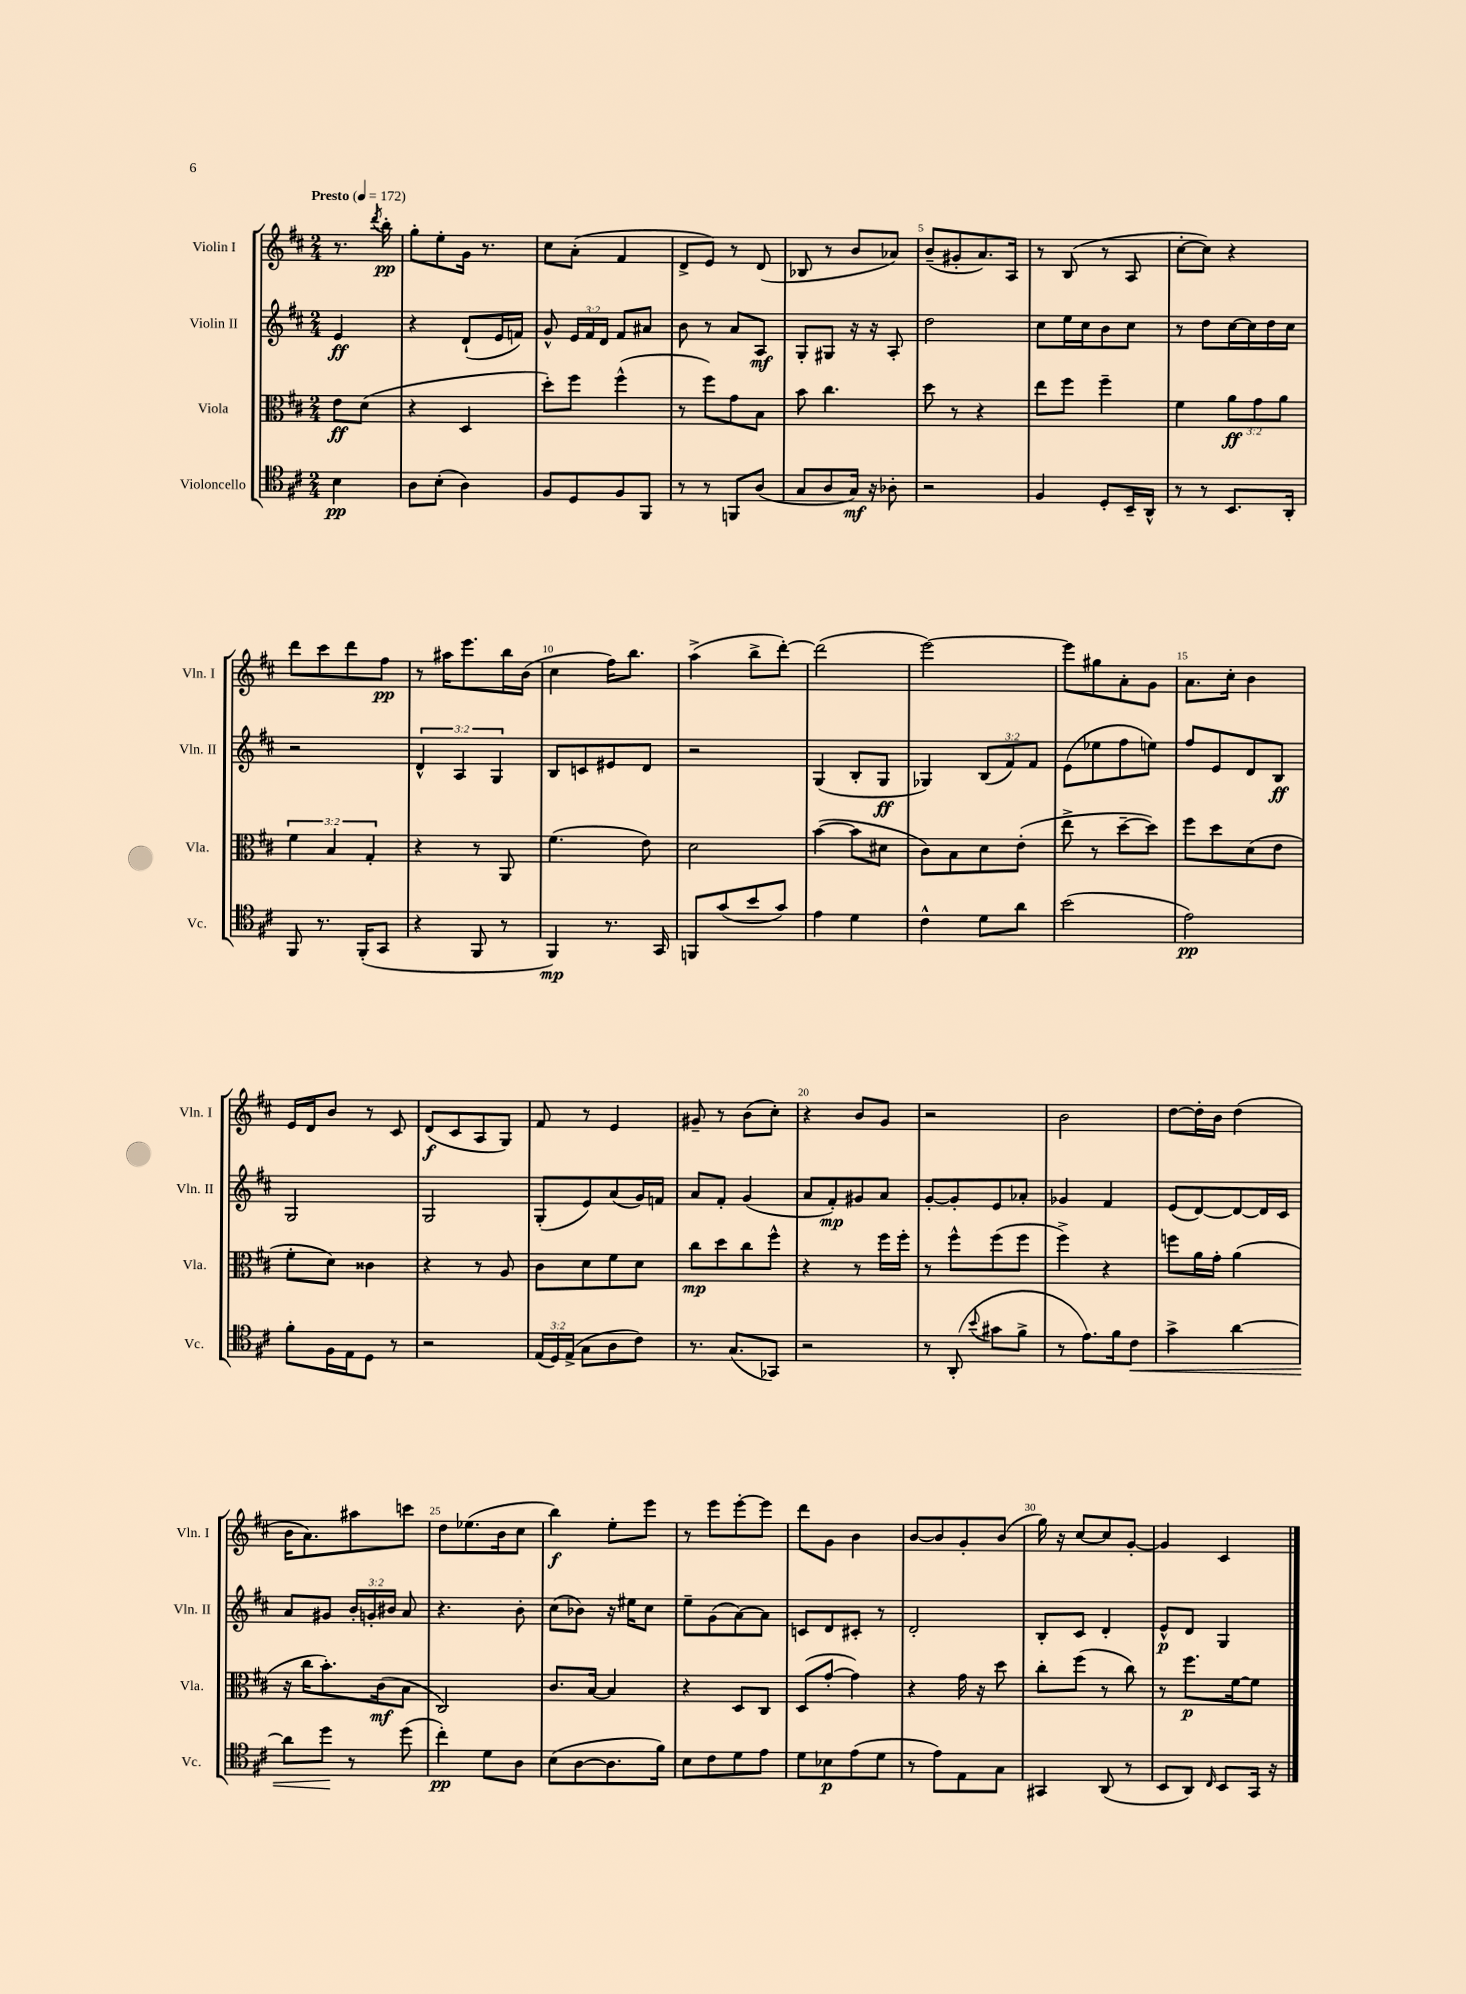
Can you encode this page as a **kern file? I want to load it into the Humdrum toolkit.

**kern	**dynam	**kern	**dynam	**kern	**dynam	**kern	**dynam
*part4	*part4	*part3	*part3	*part2	*part2	*part1	*part1
*staff4	*staff4	*staff3	*staff3	*staff2	*staff2	*staff1	*staff1
*I"Violoncello	*	*I"Viola	*	*I"Violin II	*	*I"Violin I	*
*I'Vc.	*	*I'Vla.	*	*I'Vln. II	*	*I'Vln. I	*
*clefC4	*	*clefC3	*	*clefG2	*	*clefG2	*
*k[f#c#]	*	*k[f#c#]	*	*k[f#c#]	*	*k[f#c#]	*
*M2/4	*	*M2/4	*	*M2/4	*	*M2/4	*
*MM172	*	*MM172	*	*MM172	*	*MM172	*
=	=	=	=	=	=	=	=
!	!	!	!	!	!	!LO:TX:a:B:t=Presto	!
4B\	pp	8e\L	ff	4e/	ff	8.r	.
.	.	(8d\J	.	.	.	.	.
.	.	.	.	.	.	8qddd/	.
.	.	.	.	.	.	16bb'\	pp
=1	=1	=1	=1	=1	=1	=1	=1
8A\L	.	4r	.	4r	.	8gg'\L	.
(8B'\J	.	.	.	.	.	8ee'\	.
4A\)	.	4D/	.	(8d`/L	.	16g\Jk	.
.	.	.	.	.	.	8.r	.
.	.	.	.	16e/L	.	.	.
.	.	.	.	16fn/JJ)	.	.	.
=2	=2	=2	=2	=2	=2	=2	=2
8F#/L	.	8dd'\L)	.	8g^^/	.	8cc#\L	.
8D/	.	8ff#\J	.	24e/LL	.	(8a'\J	.
.	.	.	.	24f#/	.	.	.
.	.	.	.	24d/JJ	.	.	.
8F#/	.	(4ff#^^\	.	8f#/L	.	4f#/	.
8FF#/J	.	.	.	8a#X/J	.	.	.
=3	=3	=3	=3	=3	=3	=3	=3
8r	.	8r	.	8b\	.	8d^/L	.
8r	.	8ff#\L)	.	8r	.	8e/J)	.
8FFn/L	.	8g\	.	8a/L	.	8r	.
(8A/J	.	8B\J	.	8A/J	mf	(8d/	.
=4	=4	=4	=4	=4	=4	=4	=4
8G/L	.	8b\	.	8G'/L	.	8B-X/	.
8A/	.	4.cc#\	.	8G#X/J	.	8r	.
16G/Jk)	mf	.	.	16r	.	8b/L	.
16r	.	.	.	16r	.	.	.
8A-X'\	.	.	.	8A'/	.	8a-X/J)	.
=5	=5	=5	=5	=5	=5	=5	=5
2r	.	8dd\	.	2dd\	.	(8b~/L	.
.	.	8r	.	.	.	8g#X'/	.
.	.	4r	.	.	.	8.a/)	.
.	.	.	.	.	.	16A/Jk	.
=6	=6	=6	=6	=6	=6	=6	=6
4F#/	.	8ee\L	.	8cc#\L	.	8r	.
.	.	8ff#\J	.	16ee\L	.	(8B/	.
.	.	.	.	16cc#\J	.	.	.
8D'/L	.	4ff#~\	.	8b\	.	8r	.
16BB~/L	.	.	.	8cc#\J	.	8A/	.
16AA^^/JJ	.	.	.	.	.	.	.
=7	=7	=7	=7	=7	=7	=7	=7
8r	.	4f#\	.	8r	.	[8cc#'\L	.
8r	.	.	.	8dd\L	.	8cc#\J])	.
8.BB/L	.	12a\L	ff	[16cc#\L	.	4r	.
.	.	.	.	16cc#\]	.	.	.
.	.	12g\	.	.	.	.	.
.	.	.	.	16dd\	.	.	.
.	.	12a\J	.	.	.	.	.
16AA'/Jk	.	.	.	16cc#\JJ	.	.	.
!!LO:LB:g=z
=8	=8	=8	=8	=8	=8	=8	=8
8FF#/	.	6f#\	.	2r	.	8ddd\L	.
8.r	.	.	.	.	.	8ccc#\	.
.	.	6B/	.	.	.	.	.
.	.	.	.	.	.	8ddd\	.
(16FF#'/KL	.	.	.	.	.	.	.
.	.	6G'/	.	.	.	.	.
8GG/J	.	.	.	.	.	8ff#\J	pp
=9	=9	=9	=9	=9	=9	=9	=9
4r	.	4r	.	6d^^/	.	8r	.
.	.	.	.	.	.	16aa#X\KL	.
.	.	.	.	6A/	.	.	.
.	.	.	.	.	.	8.eee\	.
8FF#/	.	8r	.	.	.	.	.
.	.	.	.	6G/	.	.	.
8r	.	8AA/	.	.	.	16bb\L	.
.	.	.	.	.	.	(16b\JJ	.
=10	=10	=10	=10	=10	=10	=10	=10
4FF#/)	mp	(4.f#\	.	8B/L	.	4cc#\	.
.	.	.	.	8cn/	.	.	.
8.r	.	.	.	8e#X/	.	16ff#\KL)	.
.	.	.	.	.	.	8.bb\J	.
.	.	8e\)	.	8d/J	.	.	.
16GG/	.	.	.	.	.	.	.
=11	=11	=11	=11	=11	=11	=11	=11
8FFn/L	.	2d\	.	2r	.	(4aa^\	.
(8g/	.	.	.	.	.	.	.
8b/	.	.	.	.	.	8bb^\L	.
8g/J)	.	.	.	.	.	[8ddd'\J)	.
=12	=12	=12	=12	=12	=12	=12	=12
4e\	.	([4b\	.	(4G/	.	(2ddd\]	.
4d\	.	8b\L]	.	8B'/L	.	.	.
.	.	8d#X\J	.	8G/J	ff	.	.
=13	=13	=13	=13	=13	=13	=13	=13
4c#^^\	.	8c#\L)	.	4G-X/)	.	[2eee\)	.
.	.	8B\	.	.	.	.	.
8d\L	.	8d\	.	(12B/L	.	.	.
.	.	.	.	12f#/)	.	.	.
8a\J	.	(8e'\J	.	.	.	.	.
.	.	.	.	12f#/J	.	.	.
=14	=14	=14	=14	=14	=14	=14	=14
(2b\	.	8ee^\	.	(8e\L	.	8eee\L]	.
.	.	8r	.	8ee-X\	.	8gg#X\	.
.	.	[8dd~\L	.	8ff#\	.	8a'\	.
.	.	8dd\J])	.	8een\J)	.	8g\J	.
=15	=15	=15	=15	=15	=15	=15	=15
2e\)	pp	8ff#\L	.	8ff#/L	.	8.a\L	.
.	.	8dd\	.	8e/	.	.	.
.	.	.	.	.	.	16cc#'\Jk	.
.	.	(8d\	.	8d/	.	4b\	.
.	.	8e\J	.	8B/J	ff	.	.
!!LO:LB:g=z
=16	=16	=16	=16	=16	=16	=16	=16
8f#'\L	.	8f#'\L	.	2G/	.	16e/LL	.
.	.	.	.	.	.	16d/J	.
16F#\L	.	8d\J)	.	.	.	8b/J	.
16E\J	.	.	.	.	.	.	.
8D\J	.	4c##X\	.	.	.	8r	.
8r	.	.	.	.	.	8c#/	.
=17	=17	=17	=17	=17	=17	=17	=17
2r	.	4r	.	2G/	.	(8d/L	f
.	.	.	.	.	.	8c#/	.
.	.	8r	.	.	.	8A/	.
.	.	8A/	.	.	.	8G/J)	.
=18	=18	=18	=18	=18	=18	=18	=18
(24E/LL	.	8c#\L	.	(8G'/L	.	8f#/	.
24D/)	.	.	.	.	.	.	.
(24E^/JJ	.	.	.	.	.	.	.
8G\L	.	8d\	.	8e/)	.	8r	.
8A\	.	8f#\	.	(8a/	.	4e/	.
8c#\J)	.	8d\J	.	16g/L)	.	.	.
.	.	.	.	16fn/JJ	.	.	.
=19	=19	=19	=19	=19	=19	=19	=19
8.r	.	8cc#\L	mp	8a/L	.	8g#X~/	.
.	.	8dd\	.	8f#'/J	.	8r	.
(8.G/L	.	.	.	.	.	.	.
.	.	8cc#\	.	(4g/	.	(8b\L	.
8GG-X/J)	.	8ff#^^\J	.	.	.	8cc#'\J)	.
=20	=20	=20	=20	=20	=20	=20	=20
2r	.	4r	.	8a/L	.	4r	.
.	.	.	.	8f#'/)	mp	.	.
.	.	8r	.	8g#X/	.	8b/L	.
.	.	16ff#\LL	.	8a/J	.	8g/J	.
.	.	16ff#'\JJ	.	.	.	.	.
=21	=21	=21	=21	=21	=21	=21	=21
8r	.	8r	.	[8g'/L	.	2r	.
(8AA'/	.	8ff#^^\L	.	8g'/]	.	.	.
8qqb/	.	.	.	.	.	.	.
8g#X\L	.	(8ff#\	.	8e/	.	.	.
8f#^\J	.	8ff#\J	.	8a-X'/J	.	.	.
=22	=22	=22	=22	=22	=22	=22	=22
8r	.	4ff#^\)	.	4g-X/	.	2b\	.
8.e\L)	.	.	.	.	.	.	.
.	.	4r	.	4f#/	.	.	.
16f#\k	.	.	.	.	.	.	.
!	!LO:HP:b	!	!	!	!	!	!
8c#\J	<	.	.	.	.	.	.
=23	=23	=23	=23	=23	=23	=23	=23
4g^\	.	8ffn\L	.	(8e/L	.	[8dd\L	.
.	.	16a\L	.	[8d/)	.	16dd'\L]	.
.	.	16g'\JJ	.	.	.	16b\JJ	.
[4a\	.	(4a\	.	8d/_	.	(4dd\	.
.	.	.	.	16d/L]	.	.	.
.	.	.	.	16c#/JJ	.	.	.
!!LO:LB:g=z
=24	=24	=24	=24	=24	=24	=24	=24
8a\L]	.	16r	.	8a/L	.	16b\KL	.
.	.	16cc#\KL	.	.	.	8.a\)	.
8dd\J	.	8.b'\)	.	8g#X/J	.	.	.
8r	[	.	.	24b'/LL	.	8aa#X\	.
.	.	.	.	24gn'/	.	.	.
.	.	(16c#\k	mf	.	.	.	.
.	.	.	.	24b#X/JJ	.	.	.
(8dd\	.	8B\J	.	8a/	.	8cccn\J	.
=25	=25	=25	=25	=25	=25	=25	=25
4cc#'\)	pp	2C#/)	.	4.r	.	8dd\L	.
.	.	.	.	.	.	(8.ee-X\	.
8d\L	.	.	.	.	.	.	.
.	.	.	.	.	.	16b\k	.
8A\J	.	.	.	8b'\	.	8cc#\J	.
=26	=26	=26	=26	=26	=26	=26	=26
(8B\L	.	8.c#/L	.	(8cc#\L	.	4bb\)	f
[8A\	.	.	.	8b-X\J)	.	.	.
.	.	[16B/Jk	.	.	.	.	.
8.A\]	.	4B/]	.	16r	.	8ee'\L	.
.	.	.	.	16ee#X\KL	.	.	.
.	.	.	.	8cc#\J	.	8eee\J	.
16f#\Jk)	.	.	.	.	.	.	.
=27	=27	=27	=27	=27	=27	=27	=27
8B\L	.	4r	.	8ee~\L	.	8r	.
8c#\	.	.	.	(8g\	.	8eee\L	.
8d\	.	8D/L	.	[8a\)	.	[8eee'\	.
8e\J	.	8C#/J	.	8a\J]	.	8eee\J]	.
=28	=28	=28	=28	=28	=28	=28	=28
8d\L	.	(8D/L	.	8cn/L	.	8ddd\L	.
8B-X\	p	[8g'/J	.	8d/	.	8g\J	.
(8e\	.	4g\])	.	8c#X'/J	.	4b\	.
8d\J	.	.	.	8r	.	.	.
=29	=29	=29	=29	=29	=29	=29	=29
8r	.	4r	.	2d'/	.	[8b/L	.
8e\L)	.	.	.	.	.	8b/]	.
8E\	.	16g\	.	.	.	8g'/	.
.	.	16r	.	.	.	.	.
8G\J	.	8dd\	.	.	.	(8b/J	.
=30	=30	=30	=30	=30	=30	=30	=30
4GG#X/	.	8cc#'\L	.	8B'/L	.	16gg\)	.
.	.	.	.	.	.	16r	.
.	.	(8ff#\J	.	8c#/J	.	[8cc#/L	.
(8AA/	.	8r	.	4d'/	.	8cc#/]	.
8r	.	8cc#\)	.	.	.	[8g'/J	.
=31	=31	=31	=31	=31	=31	=31	=31
8BB/L	.	8r	.	8e^^/L	p	4g/]	.
8AA/J)	.	8.ff#\L	p	8d/J	.	.	.
16qqC#/	.	.	.	.	.	.	.
8BB/L	.	.	.	4G/	.	4c#/	.
.	.	[16f#\k	.	.	.	.	.
16GG/Jk	.	8f#\J]	.	.	.	.	.
16r	.	.	.	.	.	.	.
==	==	==	==	==	==	==	==
*-	*-	*-	*-	*-	*-	*-	*-
